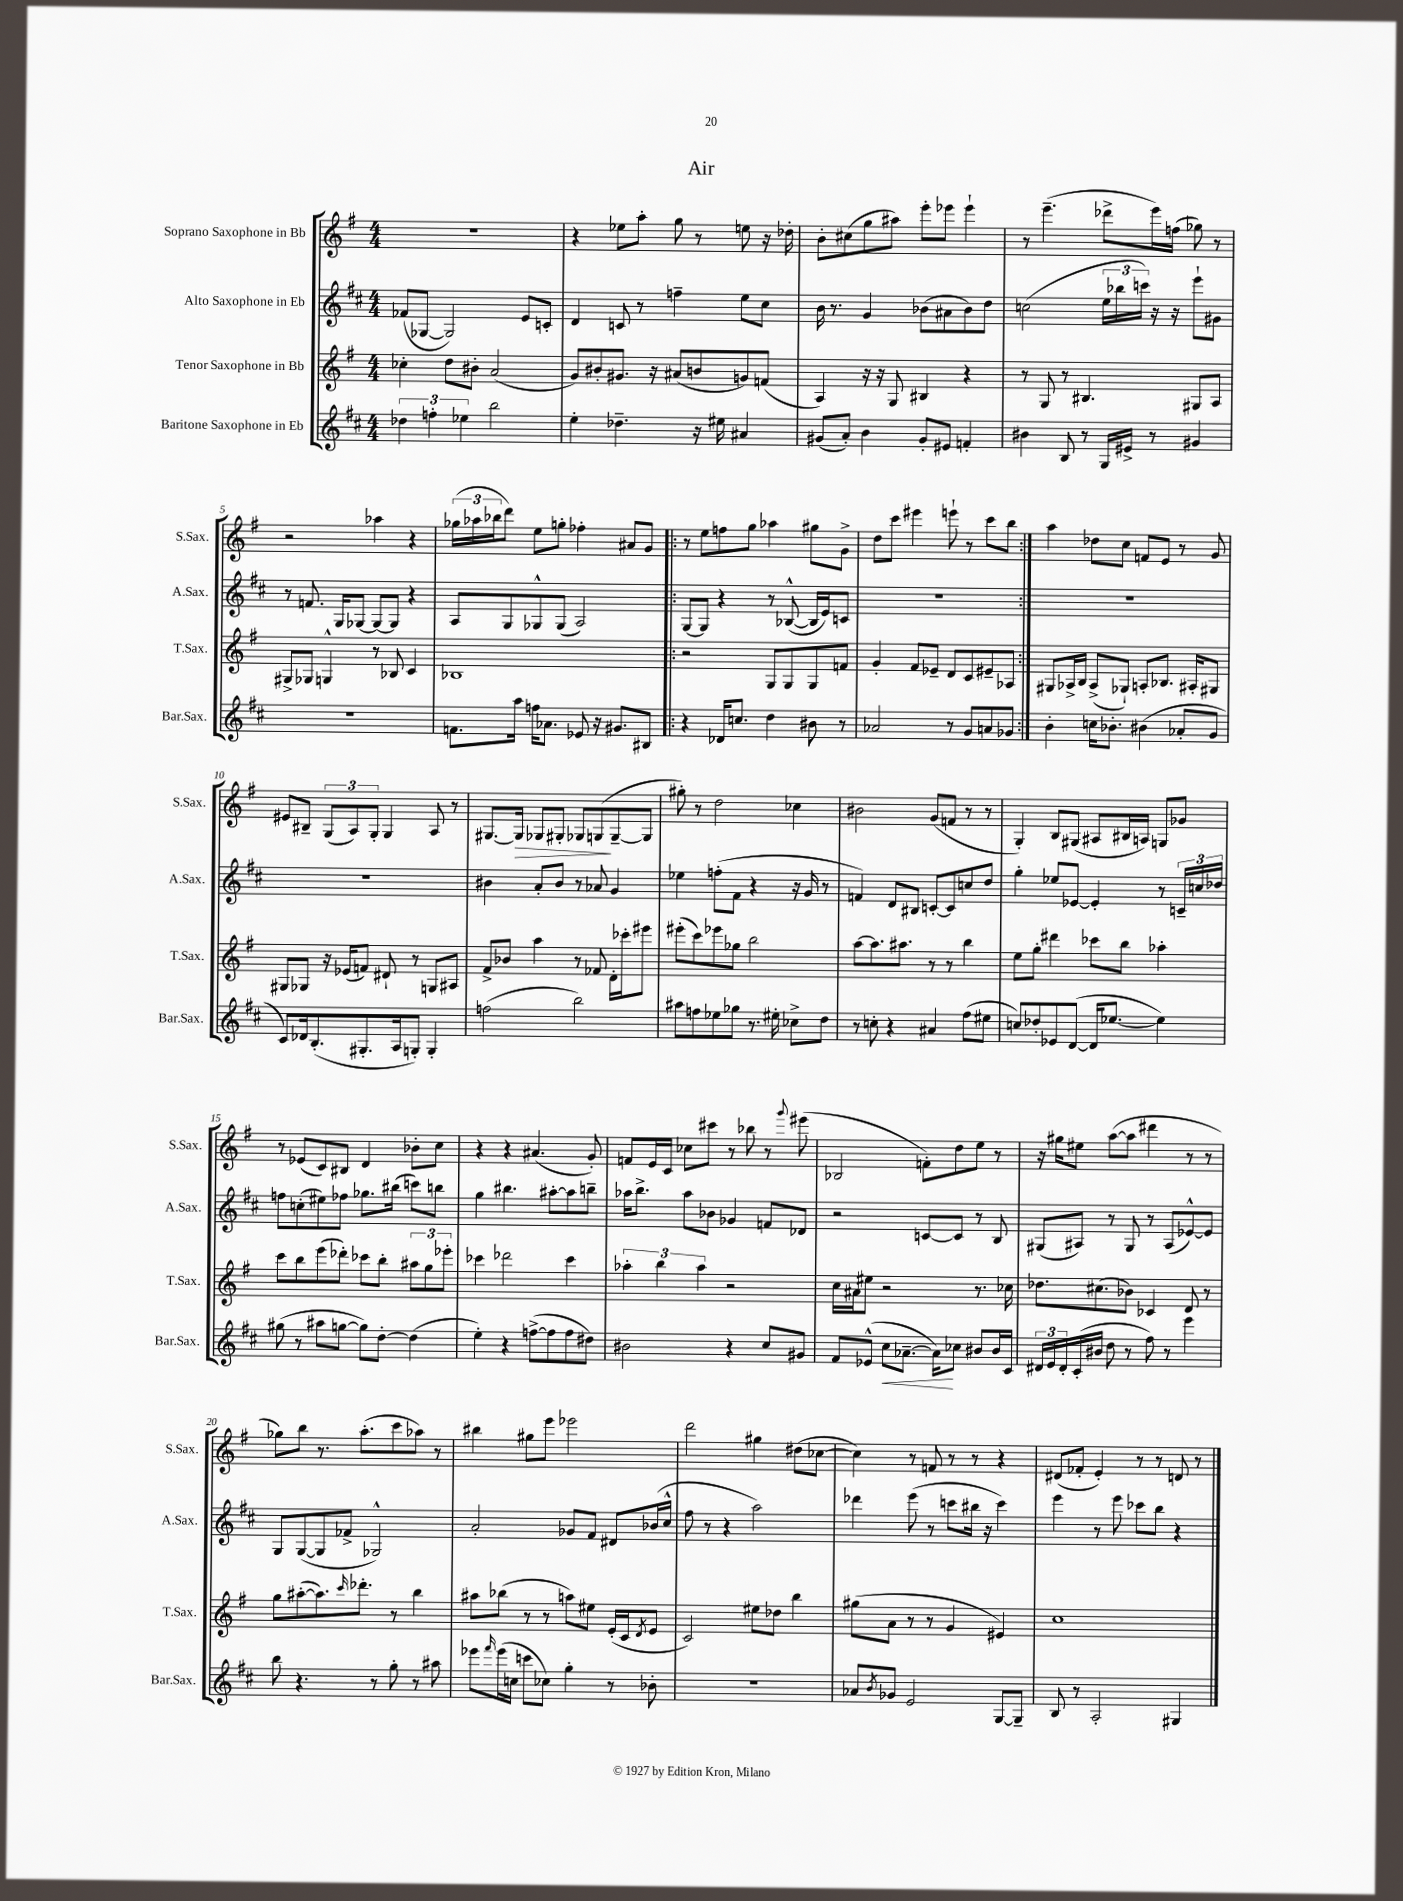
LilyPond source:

\header { title = "Air" }
<<
\new StaffGroup <<
\new Staff = "s0" \with { instrumentName = "Soprano Saxophone in Bb" shortInstrumentName = "S.Sax." } {
    \clef treble \key g \major \numericTimeSignature \time 4/4
    R1 |
    r4 ees''8 a''8-. g''8 r8 e''8 r16 des''16-. |
    b'8-. cis''8( g''8 ais''8) e'''8-. ees'''8 ees'''4-! |
    r8 e'''4.--( des'''8-> e'''16) f''16( ges''8) r8 |
    r2 aes''4 r4 |
    \tuplet 3/2 { ges''16( aes''16 bes''16 } d'''8) e''8 g''8-. fes''4-. ais'8 g'8 |
    \repeat volta 2 { r8 e''8 f''8 g''8 aes''4 gis''8 g'8-> |
    d''8 c'''8 eis'''4 e'''8-! r8 c'''8 b''8 | }
    a''4 des''8 c''8 f'8 e'8 r8 g'8 |
    eis'8 bis8-- \tuplet 3/2 { g8( a8) g8-. } g4 a8 r8 |
    gis8.~ gis16\> ges8 gis8-. ges8 g8\!( g8~-- g8 |
    gis''8-.) r8 d''2 ces''4 |
    bis'2 g'8( f'8 r8 r8 |
    g4-.) b8 gis8( ais8 bis16 a16) g8 ges'8 |
    r8 ees'8( c'8) bis8 d'4 bes'8-. c''8 |
    r4 r4 ais'4.( g'8-.) |
    f'8 e'16 c'16 ces''8 cis'''8 r8 bes''8 r8 \appoggiatura { g'''8 } eis'''8( |
    bes2 f'8-.) d''8 e''8 r8 |
    r16 gis''16 eis''8 a''8~( a''8 dis'''4 r8 r8 |
    ges''8) b''8 r8. a''8.-.( c'''8 aes''8) r8 |
    bis''4 gis''8 e'''8 ees'''2 |
    d'''2 gis''4 dis''8( ces''8~ |
    ces''4) r8 f'8 r8 r8 r4 |
    dis'8( fes'8-. e'4-.) r8 r8 d'8 r8 \bar "|." |
}
\new Staff = "s1" \with { instrumentName = "Alto Saxophone in Eb" shortInstrumentName = "A.Sax." } {
    \clef treble \key d \major \numericTimeSignature \time 4/4
    fes'8( ges8~ ges2) e'8 c'8-. |
    d'4 c'8 r8 f''4-- e''8 cis''8 |
    b'16 r8. g'4 bes'8( ais'8 bes'8) d''8 |
    c''2( \tuplet 3/2 { e''16 bes''16 c'''16) } r16 r16 e'''8-! gis'8 |
    r8 f'8. g16 ges8~ ges8~ ges8 r4 |
    a8 g8 ges8-^ ges8( a2) |
    \repeat volta 2 { g8~ g8 r4 r8 bes8~-^( bes16 e'16) c'8 |
    R1 | }
    R1 |
    R1 |
    bis'4 a'8-. bis'8 r8 aes'8 g'4 |
    ees''4 f''8-.( fis'8 r4 r16 g'16 r8 |
    f'4) d'8 bis8 c'8~-. c'8 c''8 d''8 |
    g''4-. ees''8 ees'8~ ees'4-. r8 \tuplet 3/2 { c'16-- c''16 des''16 } |
    f''8 c''8-.( eis''8) fes''8 ges''8. bis''16( c'''8) b''8 |
    g''4 bis''4. ais''8~-. ais''8 b''8-- |
    aes''16 b''8.-> aes''8 bes'8 ges'4 f'8 des'8 |
    r2 c'8~ c'8 r8 b8 |
    gis8( ais8) r8 gis8 r8 ais8( ees'8~-^) ees'8 |
    g8 g8~( g8 fes'8-> ges2-^) |
    a'2-. ges'8 fis'8 dis'8 bes'16( cis''16-^ |
    fis''8 r8 r4 a''2) |
    des'''4 e'''8( r8 c'''8 bis''16 r16 c'''4) |
    e'''4 r8 e'''8 ces'''8 b''8 r4 \bar "|." |
}
\new Staff = "s2" \with { instrumentName = "Tenor Saxophone in Bb" shortInstrumentName = "T.Sax." } {
    \clef treble \key g \major \numericTimeSignature \time 4/4
    ces''4-. d''8 bis'8-. a'2( |
    g'8) bis'8-. gis'8. r16 ais'8( b'8 g'8) f'8( |
    a4) r16 r16 g8 bis4 r4 |
    r8 g8 r8 bis4. gis8 a8 |
    gis8-> ges8 g4-^ r8 bes8 c'4 |
    bes1 |
    \repeat volta 2 { r2 g8 g8 g8 f'8 |
    g'4-. fis'8 ees'8-- d'8 c'8 eis'8-- aes8 | }
    gis8 aes16-> b16 aes8->( ges8-!) a8-. bes8. ais16-. gis8 |
    gis8 ges8 r16 ees'16( f'8) dis'8-! r8 g8 ais8 |
    fis'8-> bes'8 a''4 r8 fes'8 d'16-. ces'''16-. eis'''8 |
    eis'''8-.( c'''8) ees'''8 ges''8 b''2 |
    a''8~ a''8. ais''8. r8 r8 b''4 |
    e''8 g''8-. dis'''4 ces'''8 b''8 aes''4-. |
    c'''8 b''8 e'''8( des'''8-.) ces'''8 b''8-. \tuplet 3/2 { ais''8 g''8 ees'''8-. } |
    ces'''4 des'''2 ces'''4 |
    \tuplet 3/2 { aes''4-. b''4 aes''4 } r2 |
    c''16 ais'16 eis''8 r2 r8. ces''16 |
    des''8. cis''8.( bes'8) ces'4 d'8 r8 |
    g''8 ais''8~-.( ais''8.) \grace { c'''16 } des'''8.-. r8 b''4 |
    ais''8 bes''8( r8 r8 a''8) eis''8 e'16-.( c'16 \acciaccatura { d'8 } e'8 |
    c'2) eis''8 des''8 b''4 |
    gis''8( a'8 r8 r8 g'4 eis'4) |
    c''1 \bar "|." |
}
\new Staff = "s3" \with { instrumentName = "Baritone Saxophone in Eb" shortInstrumentName = "Bar.Sax." } {
    \clef treble \key d \major \numericTimeSignature \time 4/4
    \tuplet 3/2 { des''4 f''4-. ees''4 } b''2 |
    e''4-. des''4.-- r16 eis''16 ais'4 |
    gis'8( a'8-.) b'4 gis'8-. eis'8 f'4-. |
    bis'4 b8 r8 g16 eis'16-> r8 gis'4 |
    R1 |
    f'8. a''16 f''16 aes'8. ees'8 r16 gis'8. bis8 |
    \repeat volta 2 { r4 des'16 c''8. d''4 bis'8 r8 |
    aes'2 r8 g'8 a'8 ges'8 | }
    b'4-. c''16 bes'8.-. bis'4( aes'8-. g'8 |
    cis'8) des'16 b8.-.( gis8.-. a16 g8-.) g4-. |
    f''2( b''2) |
    ais''8 f''8 ees''8 ges''8 r8. eis''16-. ces''8-> d''8 |
    r8 c''8-. r4 ais'4 fis''8( eis''8 |
    c''8) des''8-. ees'8 d'8~( d'16 ees''8.~ ees''4) |
    gis''8( r8 ais''8 g''8~ g''8) d''8~-. d''4( |
    e''4-.) r4 f''8~->( f''8 f''8 dis''8) |
    bis'2 r4 cis''8 gis'8 |
    fis'8 ees'8-^( cis''8\< aes'8.~-- aes'16\!) ces''8 bis'8 bis'16 cis'16 |
    \tuplet 3/2 { dis'16 e'16 dis'16-. } cis'16-.( bis'16 d''8 r8 fis''8) r8 e'''4 |
    b''8 r4. r8 g''8-. r8 ais''8 |
    ees'''8 \grace { fis'''16 } ees'''16( c''16 c'''8 ces''8) g''4-. r8 bes'8-. |
    R1 |
    aes'8 \acciaccatura { b'8 } ges'8 e'2 g8~ g8-- |
    b8 r8 a2-. gis4 \bar "|." |
}
>>
>>
